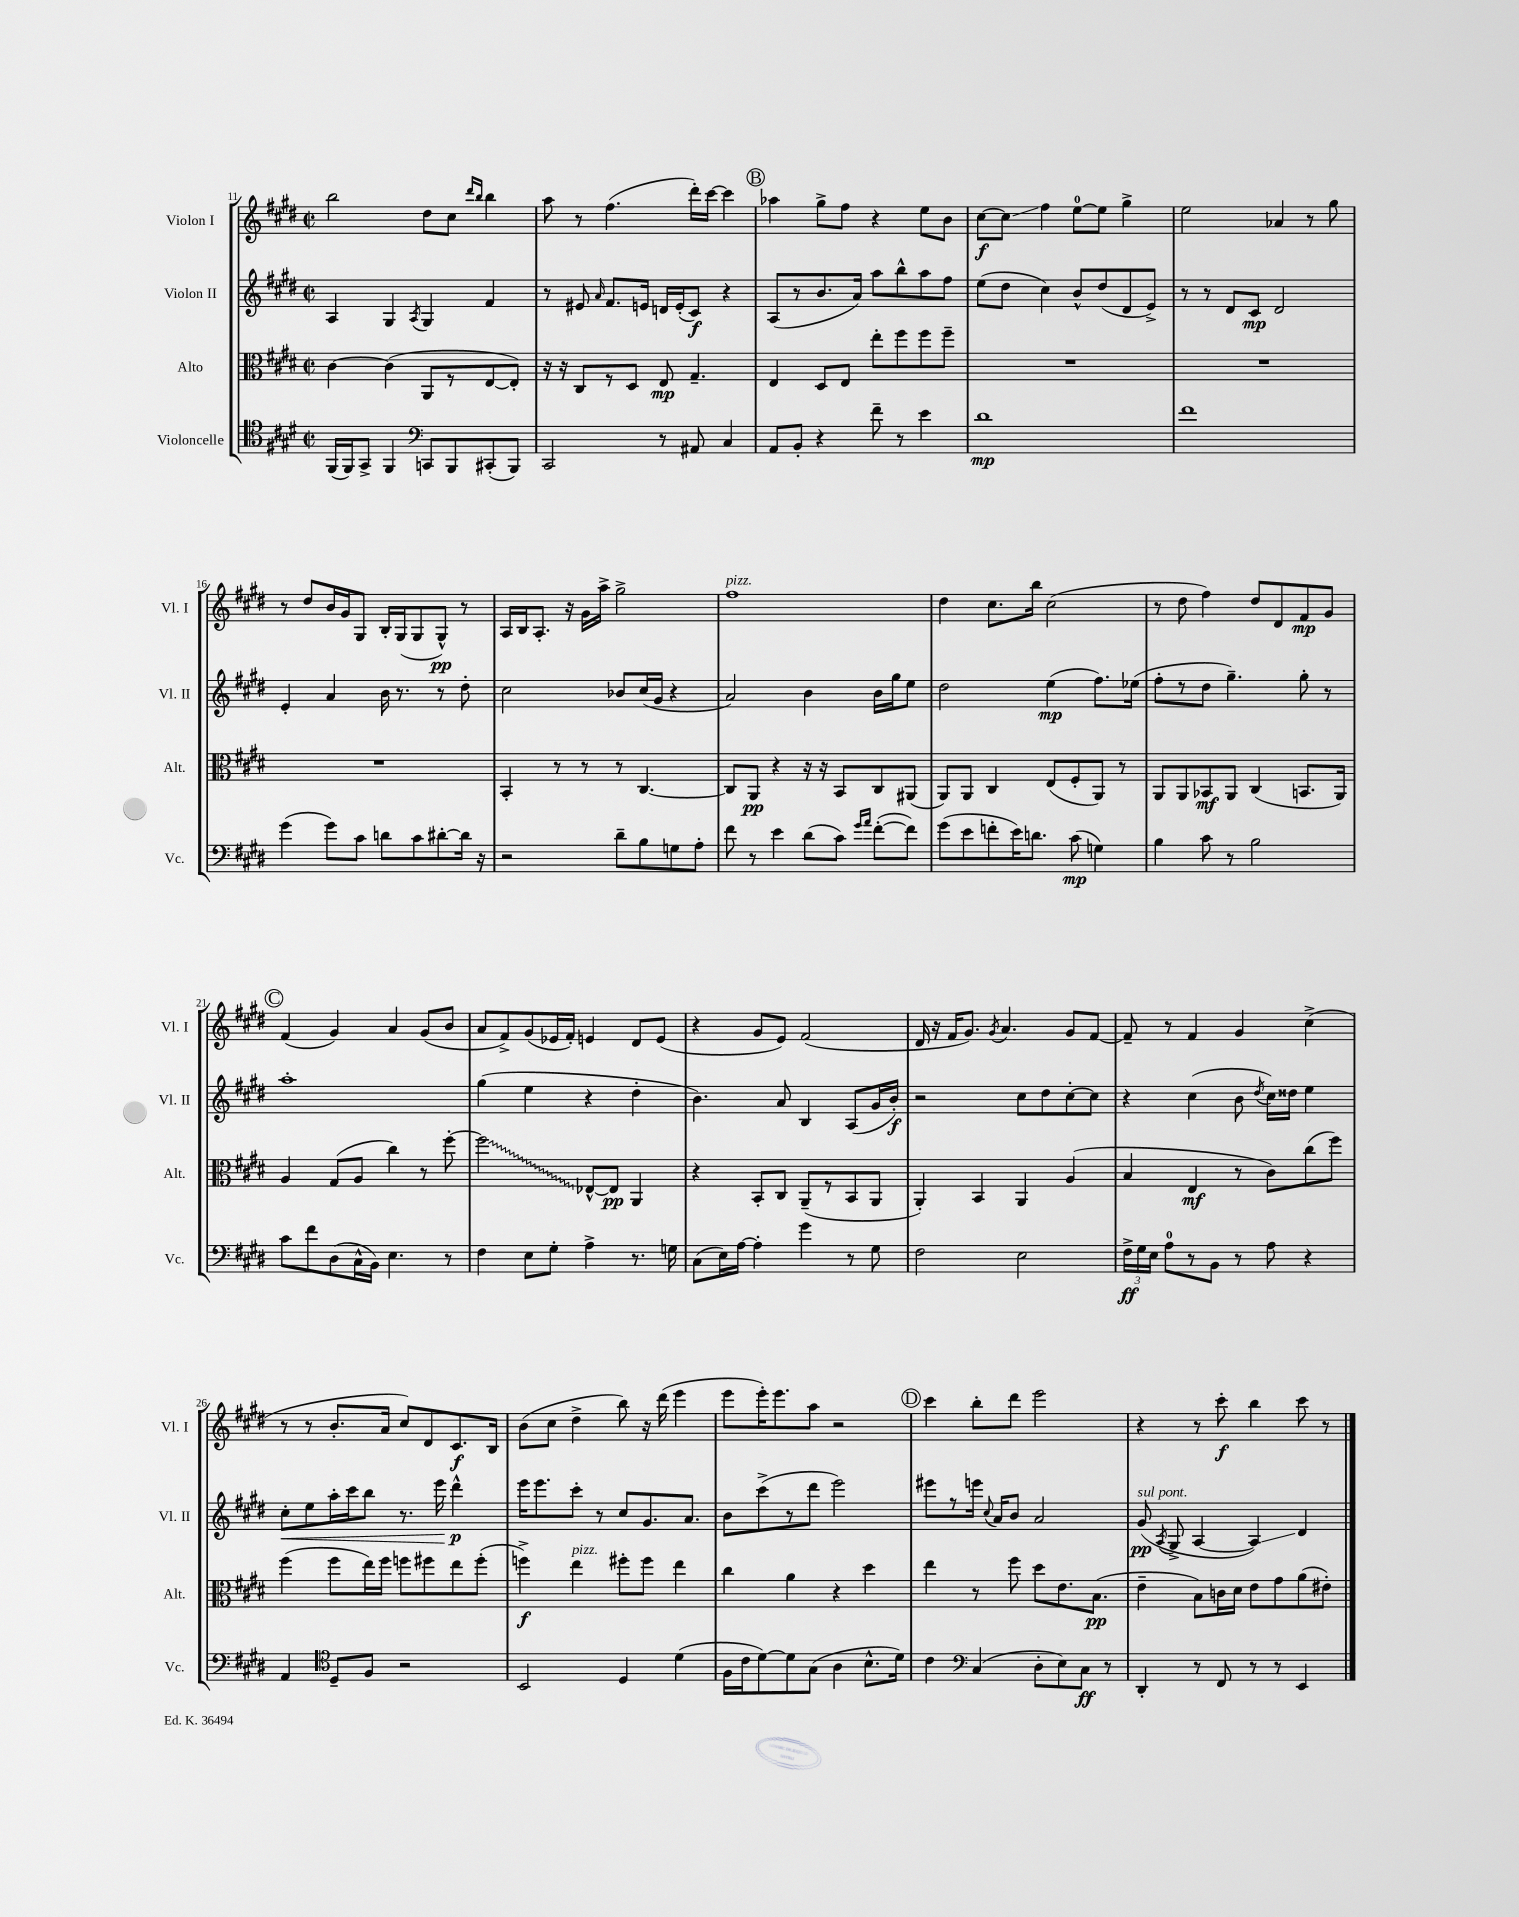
<<
\new StaffGroup <<
\new Staff = "s0" \with { instrumentName = "Violon I" shortInstrumentName = "Vl. I" } {
    \clef treble \key e \major \defaultTimeSignature \time 2/2
    \autoBeamOff b''2 dis''8[ cis''8] \grace { dis'''16[ b''16] } b''4 |
    a''8 r8 fis''4.( dis'''16[-.) cis'''16]~ cis'''4 |
    \mark \markup { \circle "B" } aes''4 gis''8[-> fis''8] r4 e''8[ b'8] |
    cis''8[~\f cis''8]\glissando fis''4 e''8[-0~ e''8] gis''4-> |
    e''2 aes'4 r8 gis''8 |
    r8 dis''8[ b'16 gis'16 gis8] b16[-. gis16( gis8 gis8]-^\pp) r8 |
    a16[ b16 a8.]-. r16 gis'16[ a''16]-> gis''2-> |
    fis''1^\markup { \italic "pizz." } |
    dis''4 cis''8.[ b''16] cis''2( |
    r8 dis''8 fis''4) dis''8[ dis'8 fis'8\mp gis'8] |
    \mark \markup { \circle "C" } fis'4( gis'4) a'4 gis'8[( b'8] |
    a'8[ fis'8->) gis'8( ees'16 fis'16]-.) e'4 dis'8[ e'8]( |
    r4 gis'8[ e'8]) fis'2( |
    dis'16 r16 fis'16[ gis'8.]) \acciaccatura { gis'8 } a'4. gis'8[ fis'8]~ |
    fis'8-- r8 fis'4 gis'4 cis''4->( |
    r8 r8 b'8.[-. a'16] cis''8[) dis'8 cis'8.\f b16] |
    b'8[( cis''8] dis''4-> b''8) r16 dis'''16( e'''4 |
    e'''8[ e'''16-.) e'''8. a''8] r2 |
    \mark \markup { \circle "D" } cis'''4 b''8[-. dis'''8] e'''2 |
    r4 r8 cis'''8-.\f b''4 cis'''8 r8 \bar "|." |
}
\new Staff = "s1" \with { instrumentName = "Violon II" shortInstrumentName = "Vl. II" } {
    \clef treble \key e \major \defaultTimeSignature \time 2/2
    \autoBeamOff a4 gis4 \acciaccatura { a8 } gis4 fis'4 |
    r8 eis'8 \grace { a'16 } fis'8.[ e'16] d'16[ e'16-.( cis'8]\f) r4 |
    \mark \markup { \circle "B" } a8[( r8 b'8. a'16]) a''8[ b''8-^ a''8 fis''8] |
    e''8[( dis''8] cis''4) b'8[-^ dis''8( dis'8 e'8]->) |
    r8 r8 dis'8[ cis'8]\mp dis'2 |
    e'4-. a'4 b'16 r8. r8 dis''8-. |
    cis''2 bes'8[ cis''16( gis'16] r4 |
    a'2) b'4 b'16[ gis''16 e''8] |
    dis''2 e''4\mp( fis''8.[) ees''16]( |
    fis''8[-. r8 dis''8] gis''4.--) gis''8-. r8 |
    \mark \markup { \circle "C" } a''1-. |
    gis''4( e''4 r4 dis''4-. |
    b'4.) a'8 b4 a8[( gis'16 b'16]-.\f) |
    r2 cis''8[ dis''8 cis''8~-. cis''8] |
    r4 cis''4( b'8 \acciaccatura { dis''8 } cis''16[) disis''16] e''4 |
    cis''8[-.\< e''8 a''16-. cis'''16 b''8] r8. e'''16\! dis'''4-^\p |
    e'''16[ e'''8. cis'''8]-. r8 cis''8[ gis'8. a'8.] |
    b'8[ cis'''8->( r8 dis'''8] e'''2) |
    \mark \markup { \circle "D" } eis'''8[ r8 e'''16] \appoggiatura { cis''8 } a'16[ b'8] a'2 |
    gis'8\pp^\markup { \italic "sul pont." }( \acciaccatura { a8 } gis8-> a4~ a4\glissando) dis'4 \bar "|." |
}
\new Staff = "s2" \with { instrumentName = "Alto" shortInstrumentName = "Alt." } {
    \clef alto \key e \major \defaultTimeSignature \time 2/2
    \autoBeamOff cis'4~ cis'4( a,8[ r8 e8~ e8]-.) |
    r16 r16 cis8[ r8 dis8] e8\mp gis4.-- |
    \mark \markup { \circle "B" } e4 dis8[ e8] e''8[-. fis''8 fis''8 fis''8]-- |
    R1 |
    R1 |
    R1 |
    b,4-. r8 r8 r8 cis4.~ |
    cis8[ a,8]\pp r4 r16 r16 b,8[ cis8 ais,8]( |
    a,8[) a,8] cis4 e8[( fis8-. a,8]) r8 |
    a,8[ a,8 bes,8\mf a,8] cis4( b,8.[ a,16]) |
    \mark \markup { \circle "C" } a4 gis8[( a8] cis''4) r8 fis''8~-. |
    \once \override Glissando.style = #'zigzag fis''2\glissando ees8[~-^ ees8]\pp a,4 |
    r4 b,8[-. cis8] a,8[--( r8 b,8 a,8] |
    a,4-.) b,4 a,4 a4( |
    b4 e4\mf r8 cis'8[) cis''8( fis''8]) |
    fis''4( fis''8[ e''16) fis''16] f''8[ fis''8 e''8 fis''8]-.( |
    f''4->\f) e''4^\markup { \italic "pizz." } fis''8[-. fis''8] e''4 |
    cis''4 a'4 r4 dis''4 |
    \mark \markup { \circle "D" } e''4 r8 fis''8 dis''8[ e'8. b8.]\pp( |
    e'4-- b8[) c'16 dis'16] e'8[ gis'8 a'8( eis'8]-.) \bar "|." |
}
\new Staff = "s3" \with { instrumentName = "Violoncelle" shortInstrumentName = "Vc." } {
    \clef tenor \key e \major \defaultTimeSignature \time 2/2
    \autoBeamOff fis,16[( fis,16) gis,8]-> fis,4 \clef bass c,8[ b,,8 cis,8-.( b,,8]) |
    cis,2 r8 ais,8 cis4 |
    \mark \markup { \circle "B" } a,8[ b,8]-. r4 fis'8-- r8 e'4 |
    dis'1\mp |
    fis'1 |
    gis'4( gis'8[) cis'8] d'8[ cis'8 dis'8~-. dis'16] r16 |
    r2 dis'8[-- b8 g8 a8]-. |
    fis'8 r8 e'4 dis'8[( cis'8]) \grace { gis'16[ a'16] } fis'8[~-.( fis'8]) |
    gis'8[( e'8 f'8-. e'16) d'8.] cis'8\mp( g4) |
    b4 cis'8 r8 b2 |
    \mark \markup { \circle "C" } cis'8[ fis'8 dis8( cis16-^ b,16]) e4. r8 |
    fis4 e8[ gis8]-. a4-> r8. g16 |
    cis8[( e16) a16]~ a4-. gis'4 r8 gis8 |
    fis2 e2 |
    \tuplet 3/2 { fis16[->\ff gis16 e16] } a8[-0 r8 b,8] r8 a8 r4 |
    a,4 \clef tenor dis8[-- fis8] r2 |
    b,2 dis4 dis'4( |
    fis16[ cis'16 dis'8~) dis'8 gis8]( a4 b8.[-^ dis'16]) |
    \mark \markup { \circle "D" } cis'4 \clef bass cis4( dis8[-. e8) cis8]\ff r8 |
    dis,4-. r8 fis,8 r8 r8 e,4 \bar "|." |
}
>>
>>
\layout { \context { \Score currentBarNumber = #11 } }
